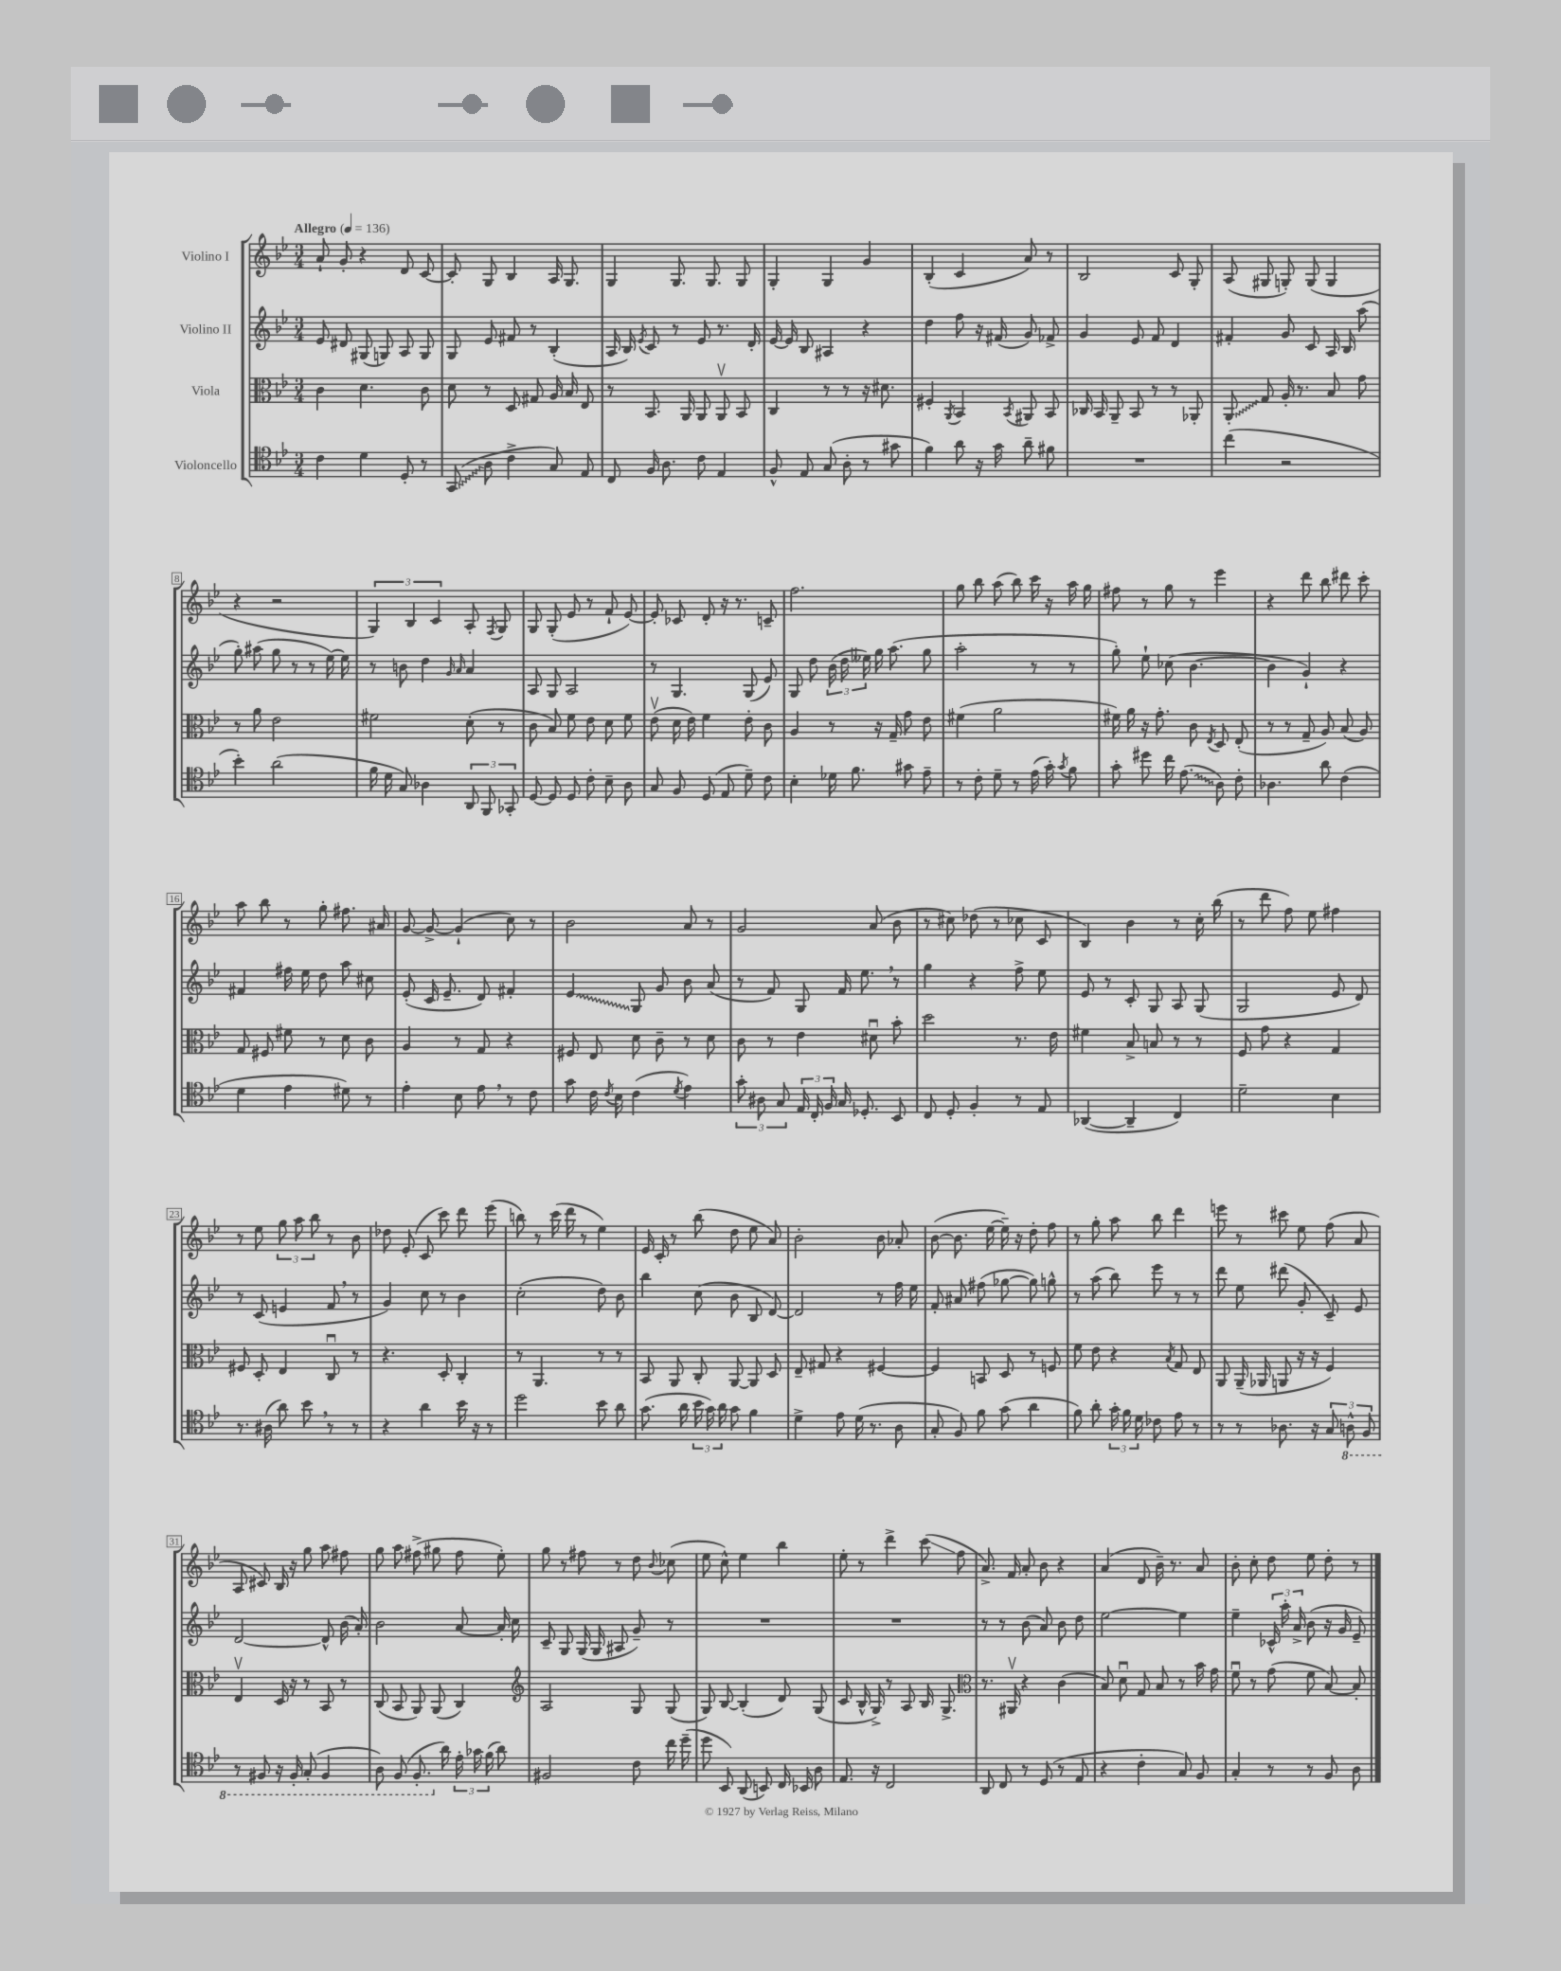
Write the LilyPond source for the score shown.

<<
\new StaffGroup <<
\new Staff = "s0" \with { instrumentName = "Violino I" } {
    \clef treble \key bes \major \numericTimeSignature \time 3/4 \tempo "Allegro" 4 = 136
    \autoBeamOff a'8-! g'8-. r4 d'8 c'8~ |
    c'8-. g8 bes4 a16 g8. |
    g4 g8. g8. g8 |
    g4-. g4 g'4 |
    bes4-.( c'4 a'8) r8 |
    bes2 c'8 g8-. |
    a8( gis8 g8-.) g8( g4 |
    r4 r2 |
    \tuplet 3/2 { g4) bes4 c'4 } a8-. \acciaccatura { f8 } g8 |
    g8 g8-.( ees'8 r8 f'8-! ees'8~) |
    ees'8-. ces'8 d'8-. r16 r8. c'8-- |
    f''2. |
    g''8 bes''8 a''8( bes''8) c'''16 r16 a''16 g''16 |
    fis''8 r8 g''8 r8 ees'''4 |
    r4 d'''8 bes''8 dis'''8 c'''8-. |
    a''8 bes''8 r8 g''8-. fis''8. ais'16 |
    g'8~ g'8~-> g'4-!( c''8) r8 |
    bes'2 a'8 r8 |
    g'2 a'8( bes'8 |
    r8 cis''8) des''8( r8 ces''8 c'8 |
    bes4) bes'4 r8 c''16-. bes''16( |
    r8 d'''8 f''8) ees''8 fis''4 |
    r8 ees''8 \tuplet 3/2 { g''8 a''8 bes''8 } r8 bes'8 |
    des''8 ees'8-.( c'8 c'''8) d'''8 ees'''8( |
    b''8) r8 c'''16( d'''16 r8 ees''4) |
    ees'16 c'16-. r8 bes''8( d''8 ees''8 a'8) |
    bes'2-. bes'8 aes'8-. |
    bes'8~( bes'8. ees''16~ ees''16--) r16 d''8-. f''8 |
    r8 g''8-. a''8 bes''8 d'''4 |
    e'''8 r8 cis'''8 ees''8 f''8( a'8 |
    a8 cis'8) bes16 r16 g''8 a''8 fis''8 |
    g''8 a''8 fis''8->( gis''8 fis''8 ees''8-.) |
    g''8 r8 fis''8 r8 d''8 \appoggiatura { bes'8 } ces''8( |
    ees''8 c''8-^) ees''4 bes''4 |
    ees''8-. r8 d'''4-> c'''8\glissando( f''8 |
    a'8.->) f'16 a'8-. bes'8 r4 |
    a'4( d'8 bes'16--) r8. a'8 |
    bes'8-. c''8-. d''8 ees''8 d''8-. r8 \bar "|." |
}
\new Staff = "s1" \with { instrumentName = "Violino II" } {
    \clef treble \key bes \major \numericTimeSignature \time 3/4
    \autoBeamOff ees'8 dis'8 gis8( g8) a8 g8 |
    g8 ees'8 fis'8 r8 bes4-.( |
    a16 bes16) \acciaccatura { ees'8 } c'8 r8 ees'8 r8. d'16-. |
    ees'16~ ees'16 bes8 ais4 r4 |
    d''4 f''8 r16 fis'16( g'8) fes'8-> |
    g'4 ees'8 f'8 d'4 |
    fis'4-. g'8 c'8 a16 bes16 a''8( |
    g''8-.) ais''8( g''8 r8 r8 ees''16~) ees''16 |
    r8 b'8 d''4 \grace { g'16 a'16 } a'4 |
    a8 g8 a2 |
    r8 g4. g8( ees'8) |
    g8 d''8 \tuplet 3/2 { bes'16( d''16 eeses''16) } g''16 a''8.( g''8 |
    a''2-. r8 r8 |
    g''8-.) ees''8-! ces''8( bes'4.~ |
    bes'4 g'4-!) r4 |
    fis'4 fis''16 ees''16 d''8 a''8 cis''8 |
    ees'8-.( c'16 ees'8.-- d'8) fis'4-. |
    \once \override Glissando.style = #'zigzag ees'4\glissando g8 g'8 bes'8 a'8( |
    r8 f'8) g8 f'16 ees''8. \breathe r8 |
    g''4 r4 f''8-> ees''8 |
    ees'8 r8 c'8-. g8 a8 g8( |
    g2 ees'8 d'8) |
    r8 c'8( e'4 f'8 \breathe r8 |
    g'4) c''8 r8 bes'4 |
    c''2-.( d''8) bes'8 |
    bes''4 c''8( bes'8 bes8 d'8~) |
    d'2 r8 f''16 ees''16 |
    f'8-. ais'8 fis''8( ges''8~ ges''8) g''8-^ |
    r8 a''8( bes''8) ees'''8 r8 r8 |
    d'''8 ees''8 dis'''8( g'8-. c'8--) ees'8 |
    d'2~ d'8-^ bes'16( a'16-.) |
    bes'2 a'8~ a'16-. c''16 |
    c'8-- g8 g16( g16 ais8 g'8--) r8 |
    R2. |
    R2. |
    r8 r8 bes'8( a'8) bes'8 d''8 |
    ees''2~ ees''4 |
    ees''4-- \tuplet 3/2 { ces'16-^ a''16-. a'16-> } bes'8( r16 g'16 ees'8--) \bar "|." |
}
\new Staff = "s2" \with { instrumentName = "Viola" } {
    \clef alto \key bes \major \numericTimeSignature \time 3/4
    \autoBeamOff c'4 d'4. c'8 |
    d'8 r8 d8 gis8 a16 bes16 ees8 |
    r8 bes,8. a,16 a,8 a,8\upbow bes,8 |
    c4 r8 r8 r16 dis'8. |
    fis4-. \acciaccatura { a,8 } bes,4 \acciaccatura { bes,8 } ais,8 bes,8 |
    ces16 bes,16 a,8-- bes,8 r8 r8 aes,8-. |
    \once \override Glissando.style = #'zigzag a,8-.\glissando g8 a16-. r8. bes8 g'8 |
    r8 a'8 ees'2 |
    fis'2 d'8-.( r8 |
    c'8 bes8) f'8 ees'8 d'8 f'8 |
    ees'8\upbow( d'16 ees'16) f'4 ees'8-. c'8 |
    a4 r8 r16 g16-- g'8 ees'8 |
    fis'4( a'2 |
    fis'16) a'16 r16 g'8.-. c'8 \acciaccatura { ees8 } d8 ees8-.( |
    r8 r8 g8-- a8) bes8( a8) |
    g8 fis8 fis'8 r8 d'8 c'8 |
    a4 r8 g8 r4 |
    fis8 ees8 d'8 c'8-- r8 d'8 |
    c'8 r8 ees'4 dis'8\downbow bes'8-. |
    d''2 r8. ees'16 |
    fis'4 bes8-> b8 r8 r8 |
    f8 g'8 r4 g4 |
    fis8 d8-. ees4 c8\downbow r8 |
    r4. d8-. c4-. |
    r8 a,4. r8 r8 |
    bes,8 a,8 c8-. a,8~ a,8 d8 |
    ees8-- gis8 r4 fis4~ |
    fis4 b,8 d8 r8 f8 |
    f'8 ees'8 r4 \acciaccatura { bes8 } g8 ees8 |
    a,8 a,16--( aes,16 a,8 r16 r16 f4) |
    ees4\upbow d16 r16 r8 bes,8 r8 |
    c8( bes,8 a,8) a,8( c4) |
    \clef treble a2 g8 g8( |
    g8) bes8~ bes4-.( d'8) g8( |
    c'8 bes16-^ g16->) r8 a8 bes16 g8.-> |
    \clef alto r8. ais,16\upbow r4 c'4( |
    bes8) d'8\downbow g8 bes8 r8 bes'16 g'16 |
    f'8\downbow r8 g'8( f'8 bes8~) bes8-. \bar "|." |
}
\new Staff = "s3" \with { instrumentName = "Violoncello" } {
    \clef tenor \key bes \major \numericTimeSignature \time 3/4
    \autoBeamOff c'4 d'4 d8-. r8 |
    \once \override Glissando.style = #'zigzag g,8\glissando( a8 c'4-> g8) ees8 |
    c8 f16 a8. c'8 ees4 |
    f8-^ ees8 g8( a8-. r8 gis'8 |
    f'4) a'8 r16 g'16 a'8-- fis'8 |
    R2. |
    c''4( r2 |
    bes'4-.) a'2( |
    f'16 d'16 g8) aes4 \tuplet 3/2 { a,8 f,8 ges,8-. } |
    d8~ d8 d8 c'8-. bes8-- a8 |
    g8 f8 d8( ees8 d'8--) c'8 |
    bes4-. des'16 f'8. gis'8 ees'8-- |
    r8 c'8-. d'8-- r8 ees'16( g'16-.) \acciaccatura { g'8 } f'8 |
    g'8-. dis''8 c''16 \once \override Glissando.style = #'zigzag ees'8.\glissando( a8) c'8-. |
    aes4. a'8 c'4( |
    d'4 ees'4 dis'8) r8 |
    ees'4-. bes8 ees'8 \breathe r8 c'8 |
    g'8 c'16 \acciaccatura { c'8 } bes16 c'4( \acciaccatura { d'8 } ees'4) |
    \tuplet 3/2 { g'8-. ais8 g8 } \tuplet 3/2 { ees16 c16-. f16 } g16 des8.-. bes,8 |
    c8 d8-. f4-. r8 ees8 |
    aes,4~( aes,4-- c4) |
    d'2-- bes4 |
    r8. ais16( a'8) bes'8 \breathe r8 r8 |
    r4 a'4 bes'16 r16 r8 |
    d''2 bes'8 a'8 |
    g'8.( a'16 \tuplet 3/2 { bes'16 g'16) a'16 } g'8 f'4 |
    d'4-> ees'8 d'16( r8. a8 |
    g8-. f8) f'8 g'8( a'4 |
    f'8) a'8-. \tuplet 3/2 { g'16-. f'16 d'16 } ces'8 ees'8 r8 |
    r8 r8 aes8. r16 \tuplet 3/2 { g8 \ottava #-1 a,!8-^ f,8 } |
    r8 fis,8 r16 fis,16-. g,8-.( fis,4 |
    a,8) f,8( f,8.-. \ottava #0 a'16) \tuplet 3/2 { ees'16-. ges'16 f'16( } a'8) |
    fis2 c'8 c''16 d''16--( |
    d''8 bes,8) a,8( b,8) c16 bes,16 a8 |
    ees8. r16 c2 |
    a,8 c8 r8 d8( r8 ees8 |
    r4 c'4-. g8) f8 |
    g4-. r8 r8 f8 a8 \bar "|." |
}
>>
>>
\layout { \context { \Score \override BarNumber.stencil = #(make-stencil-boxer 0.1 0.3 ly:text-interface::print) } }
